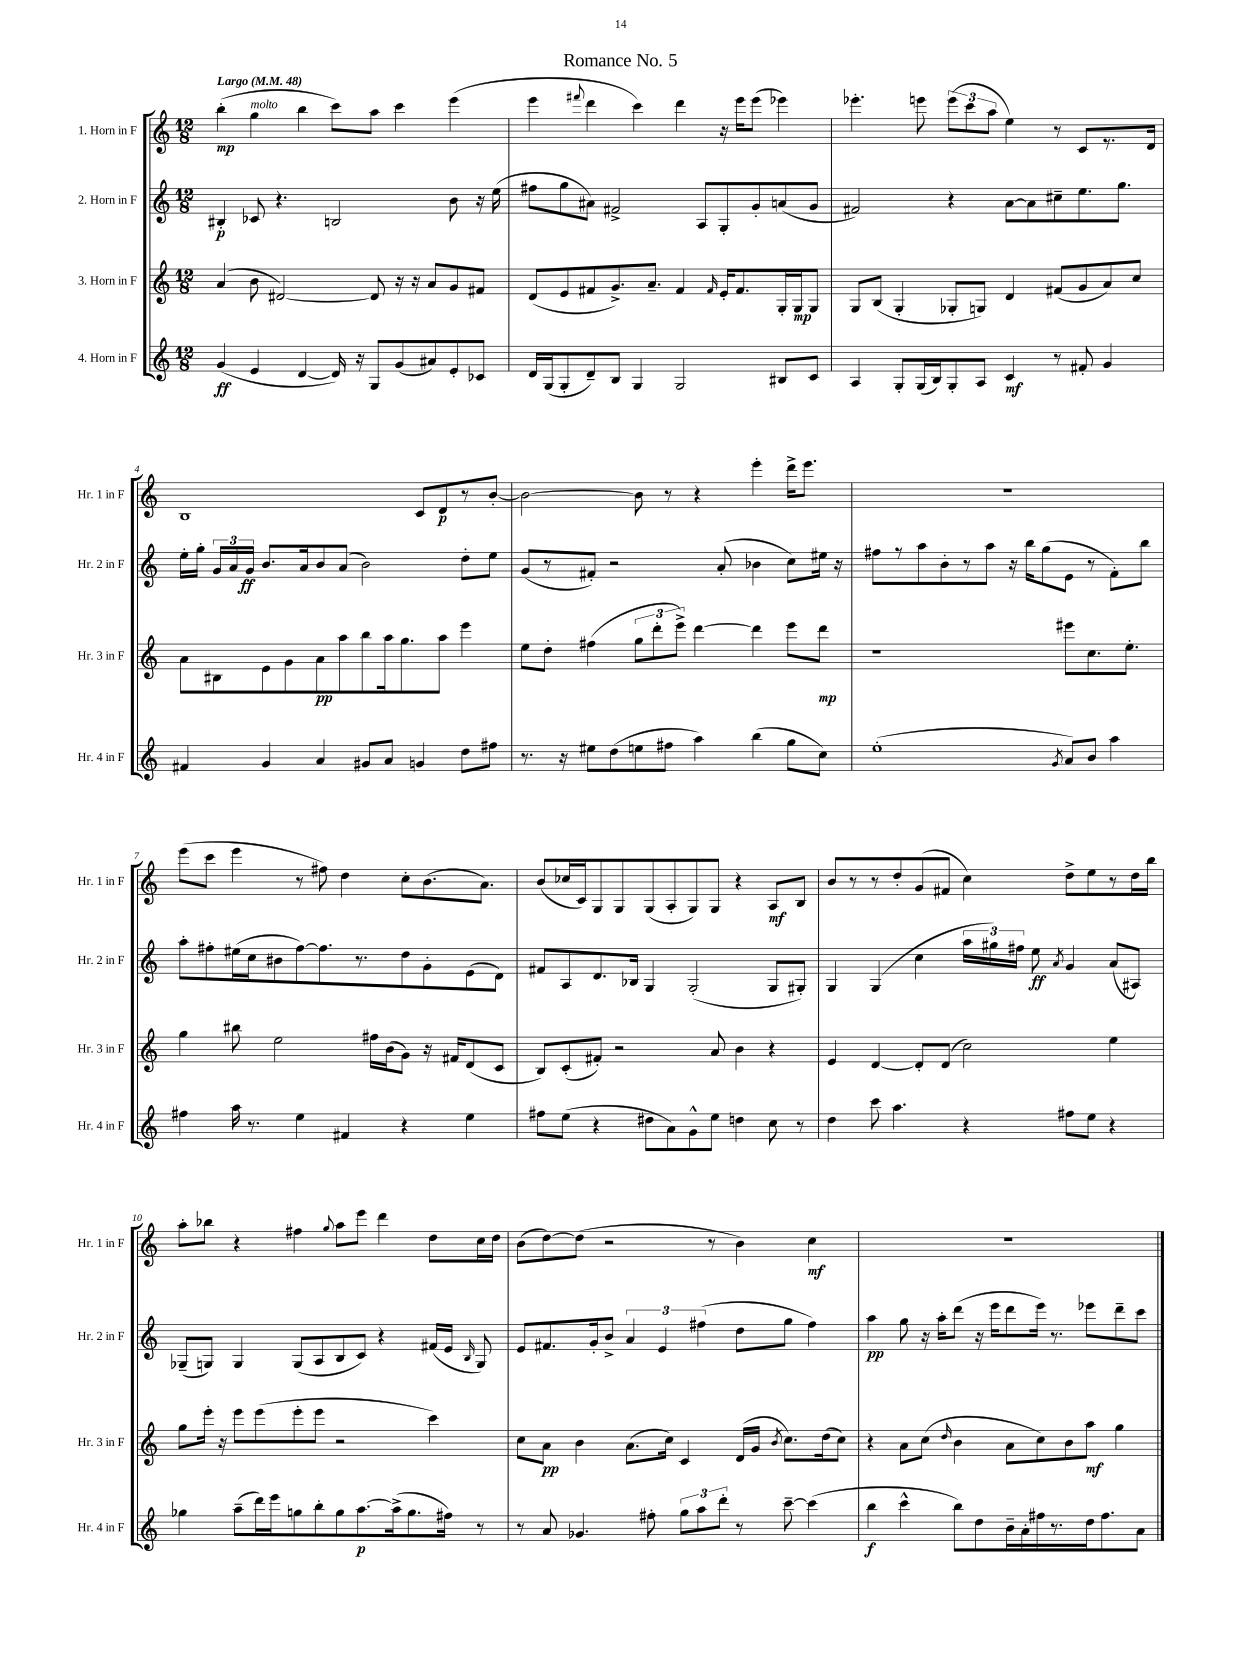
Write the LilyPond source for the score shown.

\header { title = "Romance No. 5" }
<<
\new StaffGroup <<
\new Staff = "s0" \with { instrumentName = "1. Horn in F" shortInstrumentName = "Hr. 1 in F" } {
    \clef treble \key c \major \numericTimeSignature \time 12/8 \tempo "Largo" 4 = 48
    \autoBeamOff b''4-.\mp( g''4^\markup { \italic "molto" } b''4 c'''8[) a''8] c'''4 e'''4( |
    e'''4 \appoggiatura { fis'''8 } d'''4 c'''4) d'''4 r16 e'''16[ e'''8]( ees'''4) |
    ees'''4.-. e'''8 \tuplet 3/2 { e'''8[( c'''8 a''8] } e''4) r8 c'8[ r8. d'16] |
    b1 c'8[ d'8\p r8 b'8]~-. |
    b'2~ b'8 r8 r4 e'''4-. d'''16[-> e'''8.] |
    R1. |
    e'''8[( c'''8] e'''4 r8 fis''8) d''4 c''8[-. b'8.( a'8.]) |
    b'8[( ces''16 c'16) g8 g8 g8( a8-. g8) g8] r4 a8[\mf b8] |
    b'8[ r8 r8 d''8-. g'8( fis'8] c''4) d''8[-> e''8 r8 d''16 b''16] |
    a''8[-. bes''8] r4 fis''4 \appoggiatura { g''8 } a''8[ e'''8] d'''4 d''8[ c''16 d''16] |
    b'8[( d''8~) d''8]( r2 r8 b'4) c''4\mf |
    R1. \bar "|." |
}
\new Staff = "s1" \with { instrumentName = "2. Horn in F" shortInstrumentName = "Hr. 2 in F" } {
    \clef treble \key c \major \numericTimeSignature \time 12/8
    \autoBeamOff bis4-.\p ces'8 r4. b2 b'8 r16 e''16( |
    fis''8[ g''8 ais'8]) fis'2-> a8[ g8-. g'8-. a'8( g'8] |
    fis'2) r4 a'8[~ a'8 cis''8-- e''8. g''8.] |
    e''16[-. g''16]-. \tuplet 3/2 { g'16[ a'16 g'16]\ff } b'8.[ a'16 b'8 a'8]( b'2) d''8[-. e''8] |
    g'8[( r8 fis'8]-.) r2 a'8-.( bes'4 c''8[) eis''16] r16 |
    fis''8[ r8 a''8 b'8-. r8 a''8] r16 b''16[ g''8( e'8] r8 f'8[-.) b''8] |
    a''8[-. fis''8-. eis''16( c''16 bis'8 fis''8~) fis''8. r8. d''8 g'8-. e'8( d'8]) |
    fis'8[ a8 d'8. bes16] g4 g2-.( g8[ gis8]-.) |
    g4 g4( c''4 \tuplet 3/2 { a''16[ gis''16) fis''16] } e''8\ff \acciaccatura { a'8 } g'4 a'8[( ais8]) |
    ges8[--( g8]) g4 g8[( a8 b8 c'8]) r4 fis'16[( e'16] \grace { b16 } g8) |
    e'8[ fis'8. g'16-. b'8]-> \tuplet 3/2 { a'4 e'4 fis''4( } d''8[ g''8] fis''4) |
    a''4\pp g''8 r16 a''16[-. d'''8]( r16 e'''16[ d'''8 e'''16]) r8. ees'''8[ d'''8-- c'''8] \bar "|." |
}
\new Staff = "s2" \with { instrumentName = "3. Horn in F" shortInstrumentName = "Hr. 3 in F" } {
    \clef treble \key c \major \numericTimeSignature \time 12/8
    \autoBeamOff a'4( b'8 dis'2~) dis'8 r16 r16 a'8[ g'8 fis'8] |
    d'8[( e'8 fis'8 g'8.->) a'8.]-- fis'4 \grace { fis'16 } e'16[-. fis'8. g16-. g16\mp g8] |
    g8[ b8]( g4-. ges8[-. g8]) d'4 fis'8[( g'8 a'8) c''8] |
    a'8[ bis8 e'8 g'8 a'8\pp a''8 b''8 a''16 g''8. a''8] e'''4 |
    e''8[ d''8]-. fis''4( \tuplet 3/2 { g''8[ d'''8-. e'''8]->) } d'''4~ d'''4 e'''8[ d'''8]\mp |
    r1 eis'''8[ c''8. e''8.]-. |
    g''4 bis''8 e''2 fis''16[ b'16( g'8]) r16 fis'16[ d'8( c'8] |
    b8[) c'8-.( fis'8]-.) r2 a'8 b'4 r4 |
    e'4 d'4~ d'8[-. d'8]( c''2) e''4 |
    g''8[ e'''16]-. r16 e'''8[ e'''8( e'''8-. e'''8] r2 c'''4) |
    c''8[ a'8]\pp b'4 a'8.[( c''16]) c'4 d'16[( g'16] \acciaccatura { b'8 } c''8.[) d''16( c''8]) |
    r4 a'8[ c''8]( \grace { d''16 } b'4 a'8[ c''8) b'8 a''8]\mf g''4 \bar "|." |
}
\new Staff = "s3" \with { instrumentName = "4. Horn in F" shortInstrumentName = "Hr. 4 in F" } {
    \clef treble \key c \major \numericTimeSignature \time 12/8
    \autoBeamOff g'4\ff( e'4 d'4~ d'16) r16 g8[ g'8( ais'8) e'8-. ces'8] |
    d'16[ g16( g8-. d'8--) b8] g4 g2 bis8[ c'8] |
    a4 g8[-. g16( b16) g8-. a8] c'4\mf r8 fis'8-. g'4 |
    fis'4 g'4 a'4 gis'8[ a'8] g'4 d''8[ fis''8] |
    r8. r16 eis''8[ d''8( e''8 fis''8] a''4) b''4( g''8[ c''8]) |
    e''1-.( \acciaccatura { g'8 } a'8[) b'8] a''4 |
    fis''4 a''16 r8. e''4 fis'4 r4 e''4 |
    fis''8[ e''8]( r4 dis''8[ a'8) g'8-^ e''8] d''4 c''8 r8 |
    d''4 c'''8 a''4. r4 fis''8[ e''8] r4 |
    ges''4 a''8[--( d'''16) e'''16 g''8 b''8-. g''8 a''8.~\p a''16->( g''8. fis''16]) r8 |
    r8 a'8 ges'4. fis''8-. \tuplet 3/2 { g''8[ a''8 d'''8]-. } r8 c'''8~-- c'''4( |
    b''4\f c'''4-^ b''8[) d''8 b'16-- a'16-. fis''16 r8. d''16 fis''8. a'8] \bar "|." |
}
>>
>>
